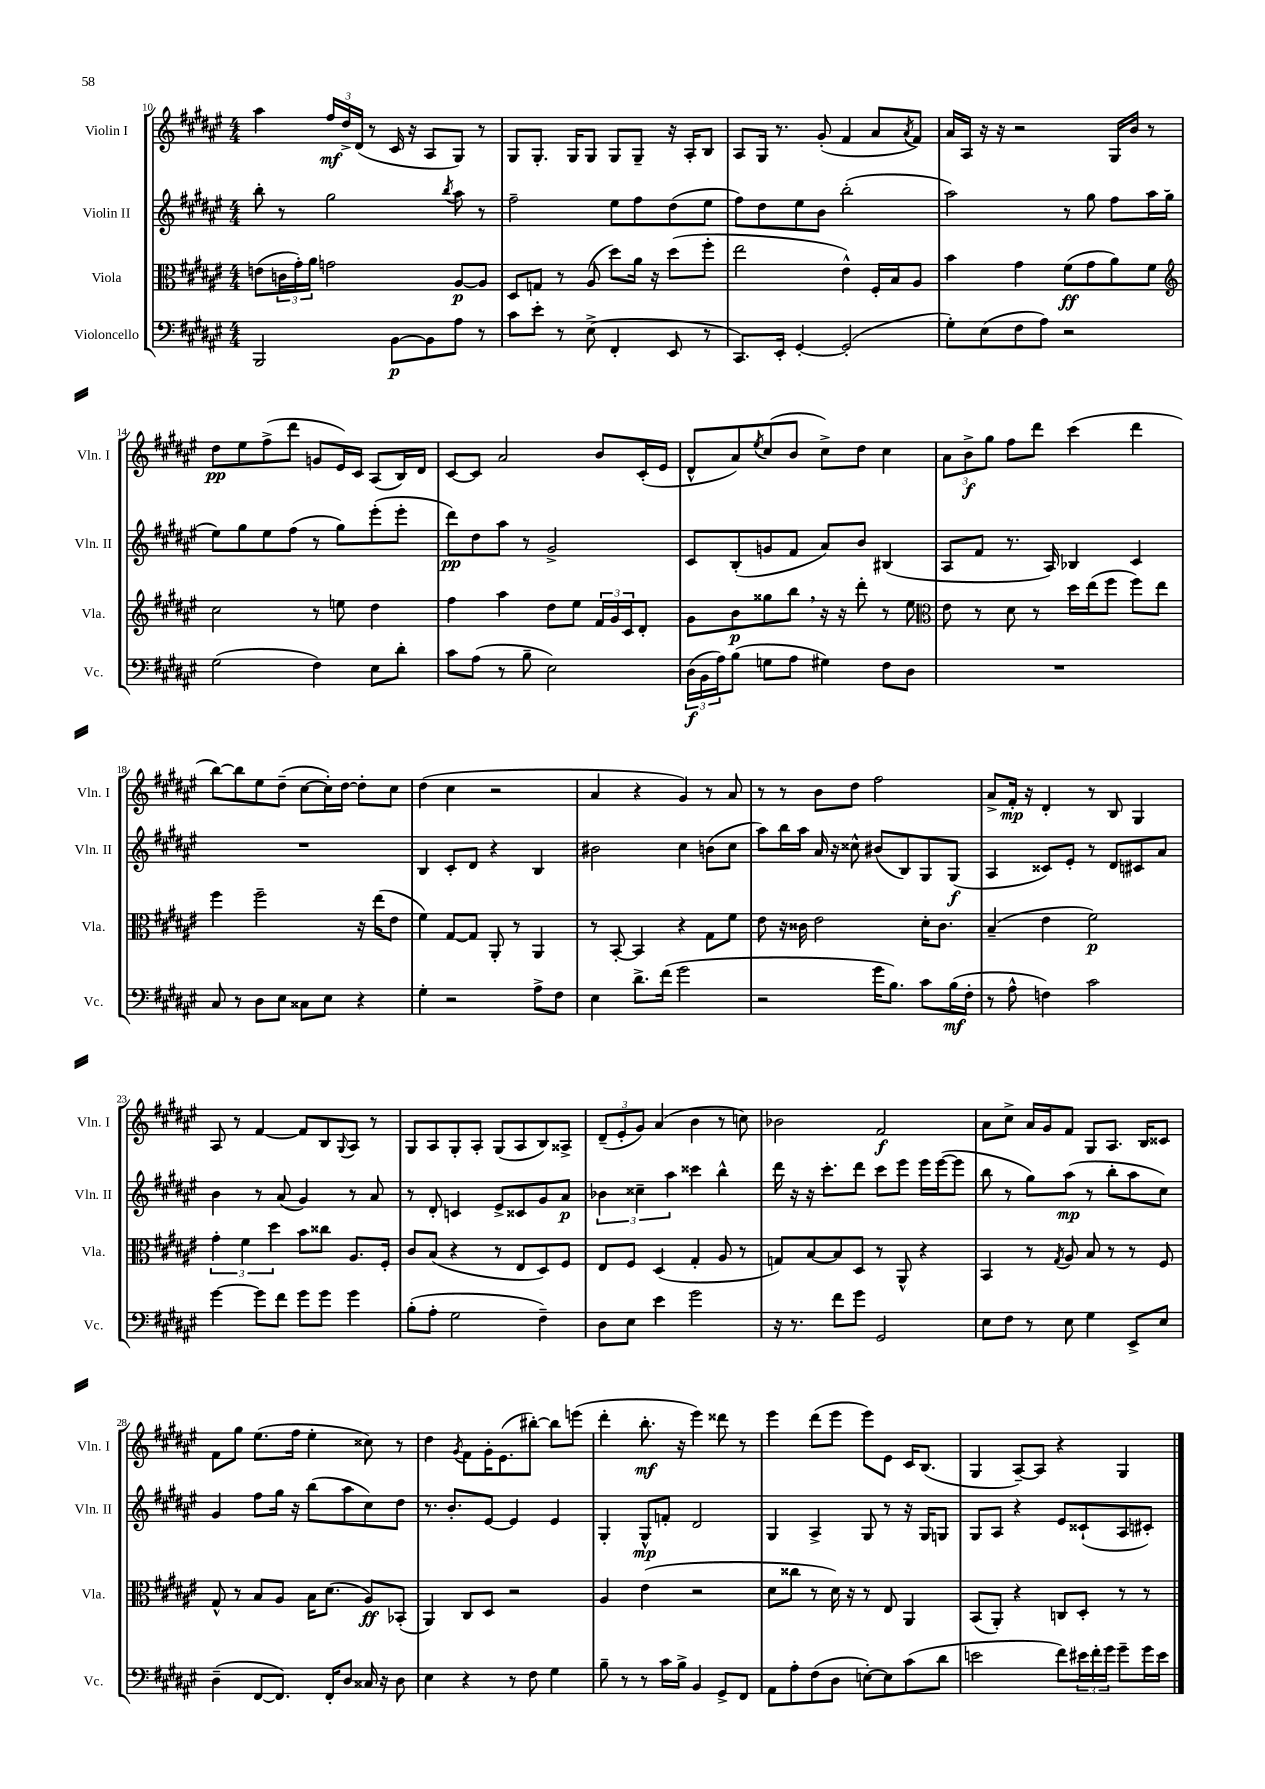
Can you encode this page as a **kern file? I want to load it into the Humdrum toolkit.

**kern	**dynam	**kern	**dynam	**kern	**dynam	**kern	**dynam
*part4	*part4	*part3	*part3	*part2	*part2	*part1	*part1
*staff4	*staff4	*staff3	*staff3	*staff2	*staff2	*staff1	*staff1
*I"Violoncello	*	*I"Viola	*	*I"Violin II	*	*I"Violin I	*
*I'Vc.	*	*I'Vla.	*	*I'Vln. II	*	*I'Vln. I	*
*clefF4	*	*clefC3	*	*clefG2	*	*clefG2	*
*k[f#c#g#d#a#e#]	*	*k[f#c#g#d#a#e#]	*	*k[f#c#g#d#a#e#]	*	*k[f#c#g#d#a#e#]	*
*M4/4	*	*M4/4	*	*M4/4	*	*M4/4	*
=10	=10	=10	=10	=10	=10	=10	=10
2BBB/	.	(8en\L	.	8bb'\	.	4aa#\	.
.	.	24cn\L	.	8r	.	.	.
.	.	24g#'\)	.	.	.	.	.
.	.	24a#\JJ	.	.	.	.	.
.	.	2gn\	.	2gg#\	.	24ff#/LL	mf
.	.	.	.	.	.	24dd#^/	.
.	.	.	.	.	.	(24d#/JJ	.
.	.	.	.	.	.	8r	.
[8BB\L	p	.	.	.	.	16c#/	.
.	.	.	.	.	.	16r	.
8BB\]	.	.	.	.	.	8A#/L	.
.	.	.	.	8qbb/	.	.	.
8A#\J	.	[8A#/L	p	8aa#\	.	8G#/J)	.
8r	.	8A#/J]	.	8r	.	8r	.
=11	=11	=11	=11	=11	=11	=11	=11
8c#\L	.	8D#/L	.	2ff#~\	.	8G#/L	.
8e#'\J	.	8Gn/J	.	.	.	8.G#'/J	.
8r	.	8r	.	.	.	.	.
.	.	.	.	.	.	16G#/KL	.
(8E#^\	.	(8A#/	.	.	.	8G#/J	.
4FF#'/	.	8dd#\L)	.	8ee#\L	.	8G#/L	.
.	.	16a#\Jk	.	8ff#\	.	8G#~/J	.
.	.	16r	.	.	.	.	.
8EE#/	.	(8dd#\L	.	(8dd#\	.	16r	.
.	.	.	.	.	.	16A#'/KL	.
8r	.	8ff#'\J	.	8ee#\J	.	8B/J	.
=12	=12	=12	=12	=12	=12	=12	=12
8.CC#/L)	.	2ee#\	.	8ff#\L)	.	8A#/L	.
.	.	.	.	8dd#\	.	16G#/Jk	.
16EE#'/Jk	.	.	.	.	.	8.r	.
[4GG#'/	.	.	.	8ee#\	.	.	.
.	.	.	.	8b\J	.	(8g#'/	.
(2GG#'/]	.	4e#^^\)	.	(2bb'\	.	4f#/	.
.	.	16F#'/LL	.	.	.	8a#/L	.
.	.	16B/J	.	.	.	.	.
.	.	.	.	.	.	8qa#/	.
.	.	8A#/J	.	.	.	8f#/J)	.
=13	=13	=13	=13	=13	=13	=13	=13
8G#'\L)	.	4b\	.	2aa#\)	.	16a#/LL	.
.	.	.	.	.	.	16A#/JJ	.
(8E#\	.	.	.	.	.	16r	.
.	.	.	.	.	.	16r	.
8F#\	.	4g#\	.	.	.	2r	.
8A#\J)	.	.	.	.	.	.	.
2r	.	(8f#\L	ff	8r	.	.	.
.	.	8g#\	.	8gg#\	.	.	.
.	.	8a#\)	.	8ff#\L	.	16G#/LL	.
.	.	.	.	.	.	16b/JJ	.
.	.	8f#\J	.	16aa#\L	.	8r	.
.	.	.	.	(16gg#\JJ	.	.	.
!!LO:LB:g=z
=14	=14	=14	=14	=14	=14	=14	=14
*	*	*clefG2	*	*	*	*	*
(2G#\	.	2cc#\	.	8ee#\L)	.	8dd#\L	pp
.	.	.	.	8gg#\	.	8ee#\	.
.	.	.	.	8ee#\	.	(8ff#^\	.
.	.	.	.	(8ff#\J	.	8ddd#\J	.
4F#\)	.	8r	.	8r	.	8gn/L	.
.	.	8een\	.	8gg#\L)	.	16e#/L)	.
.	.	.	.	.	.	16c#/JJ	.
8E#\L	.	4dd#\	.	(8eee#'\	.	(8A#/L	.
8d#'\J	.	.	.	8eee#'\J	.	16B/L)	.
.	.	.	.	.	.	16d#/JJ	.
=15	=15	=15	=15	=15	=15	=15	=15
8c#\L	.	4ff#\	.	8ddd#\L)	pp	[8c#/L	.
(8A#\J	.	.	.	8dd#\	.	8c#/J]	.
8r	.	4aa#\	.	8aa#\J	.	2a#/	.
8B~\	.	.	.	8r	.	.	.
2E#\)	.	8dd#\L	.	2g#^/	.	.	.
.	.	8ee#\J	.	.	.	.	.
.	.	24f#/LL	.	.	.	8b/L	.
.	.	24g#/	.	.	.	.	.
.	.	24c#/J	.	.	.	.	.
.	.	8d#'/J	.	.	.	(16c#'/L	.
.	.	.	.	.	.	16e#/JJ	.
=16	=16	=16	=16	=16	=16	=16	=16
(24D#\LL	f	8g#\L	.	8c#/L	.	8d#^^/L	.
24BB\	.	.	.	.	.	.	.
24A#\J)	.	.	.	.	.	.	.
(8B\J	.	8b\	p	(8B'/	.	8a#/)	.
.	.	.	.	.	.	8qee#/	.
8Gn\L	.	8gg##X\	.	8gn/	.	(8cc#/	.
8A#\J	.	8bb,\J	.	8f#/J	.	8b/J	.
4G#X\)	.	16r	.	8a#/L)	.	8cc#^\L)	.
.	.	16r	.	.	.	.	.
.	.	8ddd#'\	.	8b/J	.	8dd#\J	.
8F#\L	.	8r	.	(4B#X/	.	4cc#\	.
8D#\J	.	8ee#\	.	.	.	.	.
=17	=17	=17	=17	=17	=17	=17	=17
*	*	*clefC3	*	*	*	*	*
1r	.	8e#\	.	8A#/L	.	12a#\L	.
.	.	.	.	.	.	12b^\	f
.	.	8r	.	8f#/J	.	.	.
.	.	.	.	.	.	12gg#\J	.
.	.	8d#\	.	8.r	.	8ff#\L	.
.	.	8r	.	.	.	8ddd#\J	.
.	.	.	.	16A#/)	.	.	.
.	.	16dd#\LL	.	4B-X/	.	(4ccc#\	.
.	.	(16ee#\J	.	.	.	.	.
.	.	8ff#\J	.	.	.	.	.
.	.	8ff#\L)	.	4c#/	.	4ddd#\	.
.	.	8ee#\J	.	.	.	.	.
!!LO:LB:g=z
=18	=18	=18	=18	=18	=18	=18	=18
8C#/	.	4ff#\	.	1r	.	[8bb\L)	.
8r	.	.	.	.	.	8bb\]	.
8D#\L	.	2ff#~\	.	.	.	8ee#\	.
8E#\J	.	.	.	.	.	(8dd#~\J	.
8C##X\L	.	.	.	.	.	[8cc#\L	.
8E#\J	.	.	.	.	.	16cc#'\L])	.
.	.	.	.	.	.	[16dd#\JJ	.
4r	.	16r	.	.	.	8dd#'\L]	.
.	.	(16ee#\KL	.	.	.	.	.
.	.	8e#\J	.	.	.	8cc#\J	.
=19	=19	=19	=19	=19	=19	=19	=19
4G#'\	.	4f#\)	.	4B/	.	(4dd#\	.
2r	.	[8G#/L	.	8c#'/L	.	4cc#\	.
.	.	8G#/J]	.	8d#/J	.	.	.
.	.	8AA#'/	.	4r	.	2r	.
.	.	8r	.	.	.	.	.
8A#^\L	.	4AA#/	.	4B/	.	.	.
8F#\J	.	.	.	.	.	.	.
=20	=20	=20	=20	=20	=20	=20	=20
4E#\	.	8r	.	2b#X\	.	4a#/	.
.	.	[8BB'/	.	.	.	.	.
8.d#^\L	.	4BB/]	.	.	.	4r	.
(16f#\Jk	.	.	.	.	.	.	.
2g#\	.	4r	.	4cc#\	.	4g#/)	.
.	.	8G#\L	.	(8bn\L	.	8r	.
.	.	8f#\J	.	8cc#\J	.	8a#/	.
=21	=21	=21	=21	=21	=21	=21	=21
2r	.	8e#\	.	8aa#\L)	.	8r	.
.	.	16r	.	16bb\L	.	8r	.
.	.	16c##X\	.	16aa#\JJ	.	.	.
.	.	2e#\	.	16a#/	.	8b\L	.
.	.	.	.	16r	.	.	.
.	.	.	.	8cc##X^^\	.	8dd#\J	.
16g#\KL	.	.	.	(8b#X/L	.	2ff#\	.
8.B\J)	.	.	.	.	.	.	.
.	.	.	.	8B/)	.	.	.
8c#\L	.	16d#'\KL	.	8G#/	.	.	.
.	.	8.c##\J	.	.	.	.	.
(16B\L	mf	.	.	(8G#/J	f	.	.
16F#'\JJ	.	.	.	.	.	.	.
=22	=22	=22	=22	=22	=22	=22	=22
8r	.	(4B~/	.	4A#/	.	8a#^/L	.
8A#^^\	.	.	.	.	.	16f#'/Jk	mp
.	.	.	.	.	.	16r	.
4Fn\)	.	4e#\	.	8c##X/L)	.	4d#'/	.
.	.	.	.	8e#'/J	.	.	.
2c#\	.	2f#\)	p	8r	.	8r	.
.	.	.	.	8d#/L	.	8B/	.
.	.	.	.	8c#X/	.	4G#/	.
.	.	.	.	8a#/J	.	.	.
!!LO:LB:g=z
=23	=23	=23	=23	=23	=23	=23	=23
[4g#\	.	6g#'\	.	4b\	.	8A#/	.
.	.	.	.	.	.	8r	.
.	.	6f#\	.	.	.	.	.
8g#\L]	.	.	.	8r	.	[4f#/	.
.	.	6dd#\	.	.	.	.	.
8f#\J	.	.	.	(8a#/	.	.	.
8g#\L	.	8b\L	.	4g#/)	.	8f#/L]	.
8g#\J	.	8cc##X\J	.	.	.	8B/	.
.	.	.	.	.	.	8qqG#/	.
4g#\	.	8.A#/L	.	8r	.	8A#/J	.
.	.	.	.	8a#/	.	8r	.
.	.	16F#'/Jk	.	.	.	.	.
=24	=24	=24	=24	=24	=24	=24	=24
(8B'\L	.	8c#/L	.	8r	.	8G#/L	.
8A#'\J	.	(8B/J	.	8d#'/	.	8A#/	.
2G#\	.	4r	.	4cn/	.	8G#'/	.
.	.	.	.	.	.	8A#'/J	.
.	.	8r	.	8e#^/L	.	(8G#/L	.
.	.	8E#/L	.	8c##X/	.	8A#/	.
4F#~\)	.	8D#/)	.	8g#/	.	8B/)	.
.	.	8F#/J	.	8a#/J	p	8A##X^/J	.
=25	=25	=25	=25	=25	=25	=25	=25
8D#\L	.	8E#/L	.	6b-X\	.	(12d#~/L	.
.	.	.	.	.	.	12e#'/	.
8E#\J	.	8F#/J	.	.	.	.	.
.	.	.	.	6cc##X~\	.	12g#/J)	.
4e#\	.	(4D#/	.	.	.	(4a#/	.
.	.	.	.	6aa#\	.	.	.
2g#\	.	4G#'/	.	4ccc##X\	.	4b\	.
.	.	8A#/	.	4bb^^\	.	8r	.
.	.	8r	.	.	.	8ccn\)	.
=26	=26	=26	=26	=26	=26	=26	=26
16r	.	8Gn/L)	.	16ddd#\	.	2b-X\	.
8.r	.	.	.	16r	.	.	.
.	.	[8B/	.	16r	.	.	.
.	.	.	.	8.ccc#'\L	.	.	.
8f#\L	.	8B/]	.	.	.	.	.
8g#\J	.	8D#/J	.	8ddd#\J	.	.	.
2GG#/	.	8r	.	8ccc#\L	.	2f#/	f
.	.	8AA#^^/	.	8eee#\J	.	.	.
.	.	4r	.	16eee#\LL	.	.	.
.	.	.	.	([16eee#\J	.	.	.
.	.	.	.	8eee#\J]	.	.	.
=27	=27	=27	=27	=27	=27	=27	=27
8E#\L	.	4BB/	.	8bb\	.	8a#\L	.
8F#\J	.	.	.	8r	.	8cc#^\J	.
8r	.	8r	.	8gg#\L)	.	16a#/LL	.
.	.	.	.	.	.	16g#/J	.
.	.	8qG#/	.	.	.	.	.
8E#\	.	8A#/	.	(8aa#\J	mp	8f#/J	.
4G#\	.	8B/	.	8r	.	8G#/L	.
.	.	8r	.	8bb'\L	.	8.A#/J	.
8EE#^/L	.	8r	.	8aa#\	.	.	.
.	.	.	.	.	.	16B/KL	.
8E#/J	.	8F#/	.	8cc#\J)	.	8c##X/J	.
!!LO:LB:g=z
=28	=28	=28	=28	=28	=28	=28	=28
(4D#~\	.	8G#^^/	.	4g#/	.	8f#\L	.
.	.	8r	.	.	.	8gg#\J	.
[8FF#/L	.	8B/L	.	8ff#\L	.	(8.ee#\L	.
8.FF#/J])	.	8A#/J	.	16gg#\Jk	.	.	.
.	.	.	.	16r	.	16ff#\Jk	.
.	.	16B\KL	.	(8bb\L	.	4ee#'\	.
16FF#'/KL	.	(8.d#\J	.	.	.	.	.
8D#/J	.	.	.	8aa#\	.	.	.
16C##X/	.	8A#/L)	ff	8cc#\)	.	8cc##X\)	.
16r	.	.	.	.	.	.	.
8D#\	.	(8BB-X'/J	.	8dd#\J	.	8r	.
=29	=29	=29	=29	=29	=29	=29	=29
4E#\	.	4AA#/)	.	8.r	.	4dd#\	.
.	.	.	.	8.b'/L	.	.	.
.	.	.	.	.	.	8qg#/	.
4r	.	8C#/L	.	.	.	8f#\L	.
.	.	8D#/J	.	[8e#/J	.	16g#'\K	.
.	.	.	.	.	.	(8.e#\	.
8r	.	2r	.	4e#/]	.	.	.
8F#\	.	.	.	.	.	[8bb#X'\J)	.
4G#\	.	.	.	4e#/	.	8bb#\L]	.
.	.	.	.	.	.	(8eeen\J	.
=30	=30	=30	=30	=30	=30	=30	=30
8B~\	.	4A#/	.	4G#'/	.	4ddd#'\	.
8r	.	.	.	.	.	.	.
8r	.	(4e#\	.	8G#^^/L	mp	8.bb'\	mf
16c#\LL	.	.	.	8fn'/J	.	.	.
16B^\JJ	.	.	.	.	.	16r	.
4BB/	.	2r	.	2d#/	.	4eee#\)	.
8GG#^/L	.	.	.	.	.	8ddd##X\	.
8FF#/J	.	.	.	.	.	8r	.
=31	=31	=31	=31	=31	=31	=31	=31
8AA#\L	.	8d#\L	.	4G#/	.	4eee#\	.
8A#'\	.	8cc##X\J	.	.	.	.	.
(8F#\	.	8r	.	4A#^/	.	(8ddd#\L	.
8D#\J	.	16d#\)	.	.	.	8eee#\J	.
.	.	16r	.	.	.	.	.
[8En'\L)	.	8r	.	8G#/	.	8eee#\L)	.
8E\]	.	8E#/	.	8r	.	8e#\J	.
(8c#\	.	4AA#/	.	16r	.	16c#/KL	.
.	.	.	.	16G#/KL	.	(8.B/J	.
8d#\J	.	.	.	8Gn/J	.	.	.
=32	=32	=32	=32	=32	=32	=32	=32
2en\	.	(8BB/L	.	8G#/L	.	4G#/	.
.	.	8AA#'/J)	.	8A#/J	.	.	.
.	.	4r	.	4r	.	[8A#~/L)	.
.	.	.	.	.	.	8A#/J]	.
8f#\L)	.	8Cn/L	.	8e#/L	.	4r	.
24e#X\L	.	8D#'/J	.	(8c##X`/	.	.	.
24f#'\	.	.	.	.	.	.	.
24g#\JJ	.	.	.	.	.	.	.
8g#~\L	.	8r	.	8A#/	.	4G#/	.
16g#\L	.	8r	.	8c#X'/J)	.	.	.
16e#\JJ	.	.	.	.	.	.	.
==	==	==	==	==	==	==	==
*-	*-	*-	*-	*-	*-	*-	*-
